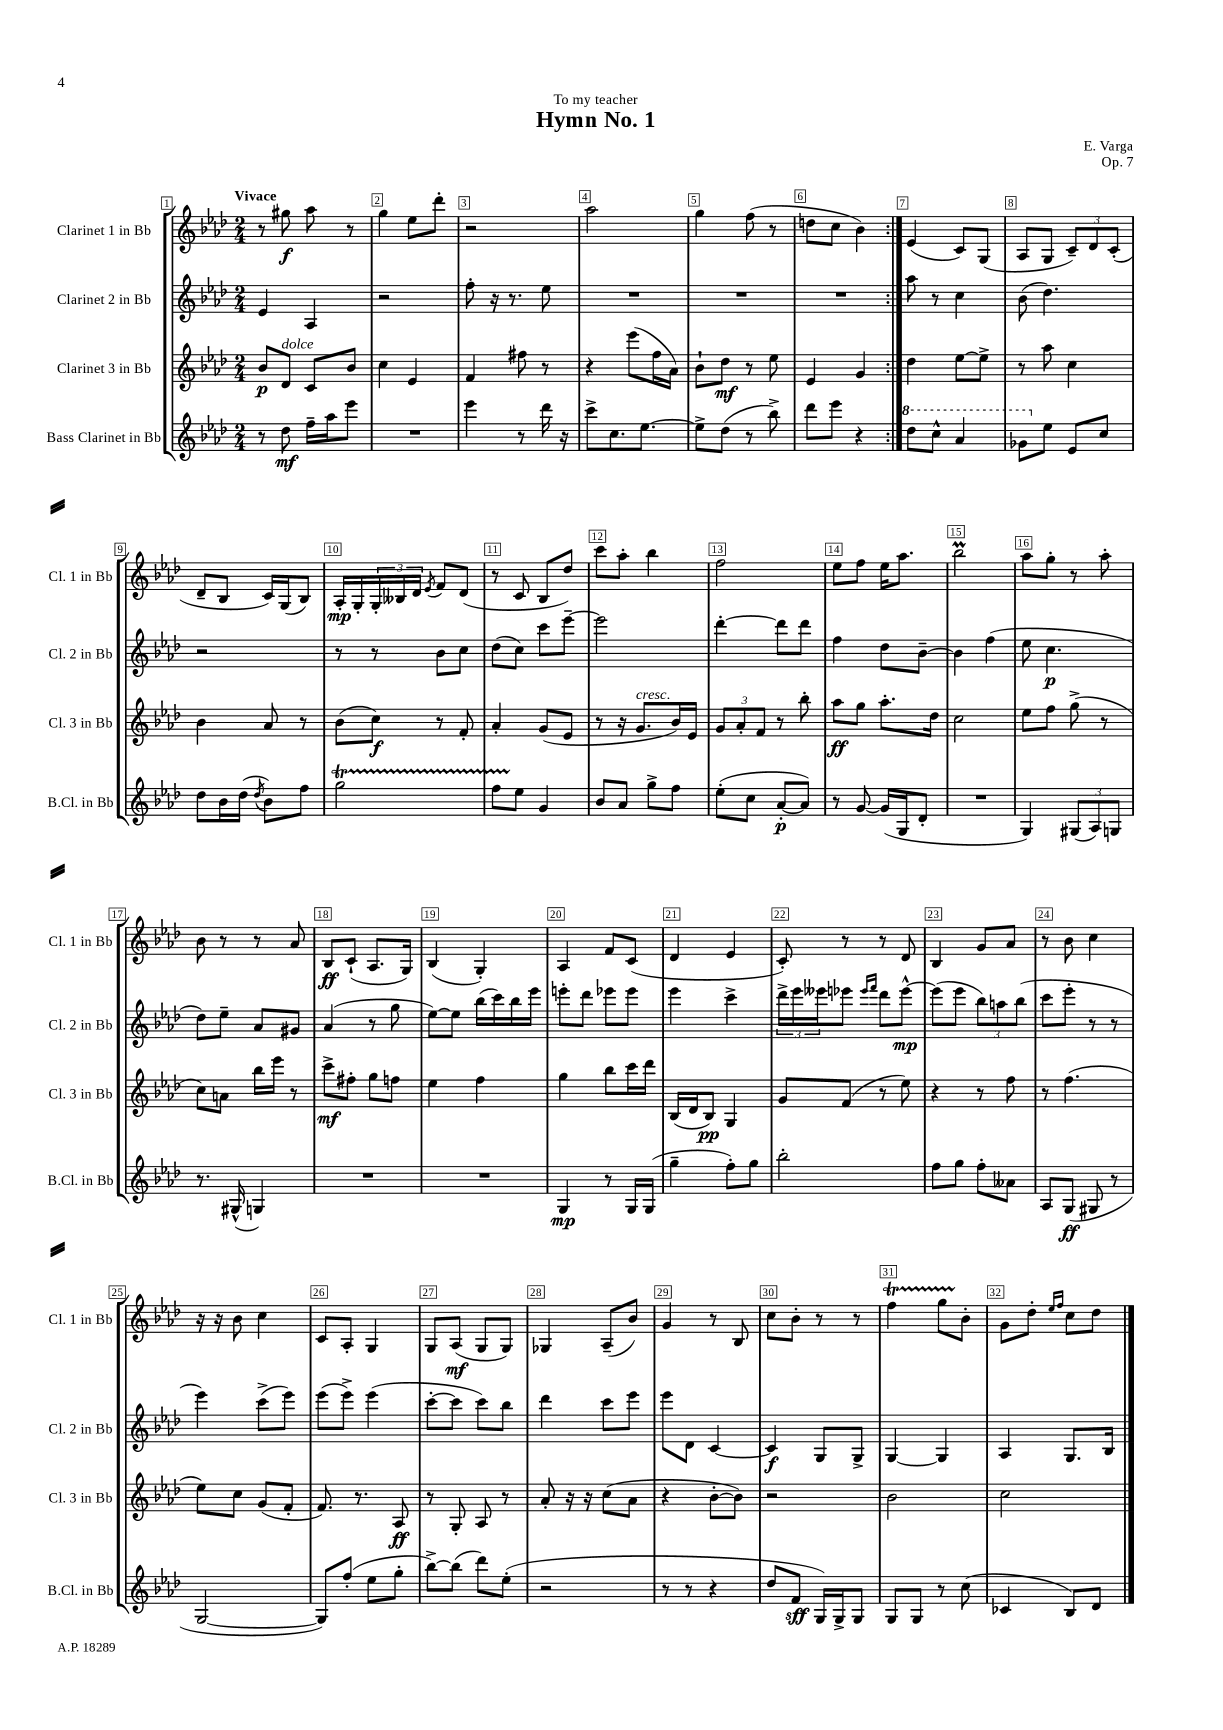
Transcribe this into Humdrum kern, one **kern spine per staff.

**kern	**kern	**kern	**kern
*staff4	*staff3	*staff2	*staff1
*clefG2	*clefG2	*clefG2	*clefG2
*k[b-e-a-d-]	*k[b-e-a-d-]	*k[b-e-a-d-]	*k[b-e-a-d-]
*M2/4	*M2/4	*M2/4	*M2/4
8r	8b-	4e-	8r
8dd-	8d-	.	8gg#
16ff~	8c	4A-	8aa-
16aa-	.	.	.
8eee-	8b-	.	8r
=	=	=	=
2r	4cc	2r	4gg
.	4e-	.	8ee-
.	.	.	8ddd-'
=	=	=	=
4eee-	4f	8ff'	2r
.	.	16r	.
.	.	8.r	.
8r	8ff#	.	.
16ddd-	8r	8ee-	.
16r	.	.	.
=	=	=	=
8ccc^	4r	2r	2aa-
8.cc	.	.	.
.	(8eee-	.	.
[8.ee-	.	.	.
.	16ff	.	.
.	16a-)	.	.
=	=	=	=
8ee-^]	8b-`	2r	4gg
(8dd-	8dd-	.	.
8r	8r	.	(8ff
8bb-^)	8ee-	.	8r
=	=	=	=
8ddd-	4e-	2r	8dd
8eee-	.	.	8cc
4r	4g	.	4b-)
=:|!	=:|!	=:|!	=:|!
8ddd-	4dd-	8aa-	(4e-
8ccc^^	.	8r	.
4aa-	[8ee-	4cc	8c)
.	8ee-^]	.	(8G
=	=	=	=
8gg-	8r	(8b-	8A-
8ee-	8aa-	4.dd-)	8G
8e-	4cc	.	12c~)
.	.	.	12d-
8cc	.	.	.
.	.	.	(12c'
=	=	=	=
8dd-	4b-	2r	8d-~
16b-	.	.	8B-
(16dd-	.	.	.
8qdd-	.	.	.
8b-)	8a-	.	16c)
.	.	.	(16G
8ff	8r	.	8B-)
=	=	=	=
2gg	(8b-	8r	16A-'
.	.	.	16G'
.	8cc)	8r	24G'
.	.	.	24B--
.	.	.	24d-
.	.	.	8qe-
.	8r	8b-	8f
.	8f'	8cc	(8d-
=	=	=	=
8ff	4a-'	(8dd-	8r
8ee-	.	8cc)	8c
4g	(8g	8ccc	8B-
.	8e-	[8eee-~	8dd-)
=	=	=	=
8b-	8r	2eee-]	8ccc
8a-	16r	.	8aa-'
.	8.g	.	.
8gg^	.	.	4bb-
8ff	16b-)	.	.
.	16e-	.	.
=	=	=	=
(8ee-'	12g	[4ddd-'	2ff
.	12a-'	.	.
8cc	.	.	.
.	12f	.	.
[8a-'	8r	8ddd-]	.
8a-])	8bb-'	8ddd-	.
=	=	=	=
8r	8aa-	4ff	8ee-
[8g	8gg	.	8ff
(16g]	8.aa-'	8dd-	16ee-
16G	.	.	8.aa-
8d-'	.	[8b-~	.
.	16dd-	.	.
=	=	=	=
2r	2cc	4b-]	2bb-
.	.	(4ff	.
=	=	=	=
4G)	8ee-	8ee-	8aa-
.	8ff	4.cc	8gg'
(12G#	(8gg^	.	8r
12A-)	.	.	.
.	8r	.	8aa-'
12G	.	.	.
=	=	=	=
8.r	8cc)	8dd-)	8b-
.	8a	8ee-~	8r
(16G#^^	.	.	.
4G)	16bb-	8a-	8r
.	16eee-	.	.
.	8r	8g#	8a-
=	=	=	=
2r	8ccc^	(4a-	8B-
.	8ff#'	.	(8c`
.	8gg	8r	8.A-
.	8ff	8gg	.
.	.	.	16G)
=	=	=	=
2r	4ee-	[8ee-)	(4B-
.	.	8ee-]	.
.	4ff	(16bb-	4G')
.	.	16ccc)	.
.	.	16bb-	.
.	.	16eee-	.
=	=	=	=
4G	4gg	8eee'	4A-
.	.	8ddd-	.
8r	8bb-	8eee-	8f
16G	16ccc	8eee-	(8c
(16G	16ddd-	.	.
=	=	=	=
4gg~	(16B-	4eee-	4d-
.	16d-	.	.
.	8B-)	.	.
8ff')	4G	4ccc^	4e-
8gg	.	.	.
=	=	=	=
2bb-'	8g	24ddd-^	8c')
.	.	24eee-	.
.	.	24eee--	.
.	(8f	8eee-	8r
.	.	16qqeee-	.
.	.	16qqfff	.
.	8r	8ddd-	8r
.	8ee-)	[8eee-^^	8d-
=	=	=	=
8ff	4r	(8eee-]	4B-
8gg	.	8eee-	.
8ff'	8r	12bb-)	8g
.	.	12aa	.
8a--	8ff	.	8a-
.	.	(12bb-	.
=	=	=	=
8A-	8r	8ccc	8r
(8G	(4.ff	8eee-'	8b-
8G#	.	8r	4cc
8r	.	8r	.
=	=	=	=
[2G	8ee-)	4eee-)	16r
.	.	.	16r
.	8cc	.	8b-
.	(8g	(8ccc^	4cc
.	8f'	8eee-)	.
=	=	=	=
8G])	8.f)	(8eee-	8c
(8ff'	.	8eee-^)	8A-'
.	8.r	.	.
8ee-	.	(4eee-	4G
8gg'	8A-	.	.
=	=	=	=
[8bb-^)	8r	[8ccc'	8G
(8bb-]	8G'	8ccc]	(8A-
8ddd-)	8A-	8ccc)	8G
(8ee-'	8r	8bb-	8G)
=	=	=	=
2r	8a-'	4ddd-	4G-
.	16r	.	.
.	16r	.	.
.	(8cc	8ccc	(8A-~
.	8a-	8eee-	8b-)
=	=	=	=
8r	4r	8eee-	4g
8r	.	8d-	.
4r	[8b-'	[4c	8r
.	8b-])	.	8B-
=	=	=	=
8dd-	2r	4c]	8cc
8f	.	.	8b-'
16G)	.	8G	8r
16G^	.	.	.
8G	.	8G^	8r
=	=	=	=
8G	2b-	[4G	4ff
8G	.	.	.
8r	.	4G]	8gg
(8cc	.	.	8b-'
=	=	=	=
4c-	2cc	4A-	8g
.	.	.	8dd-'
.	.	.	16qqee-
.	.	.	16qqff
8B-)	.	8.G	8cc
8d-	.	.	8dd-
.	.	16B-	.
==	==	==	==
*-	*-	*-	*-
